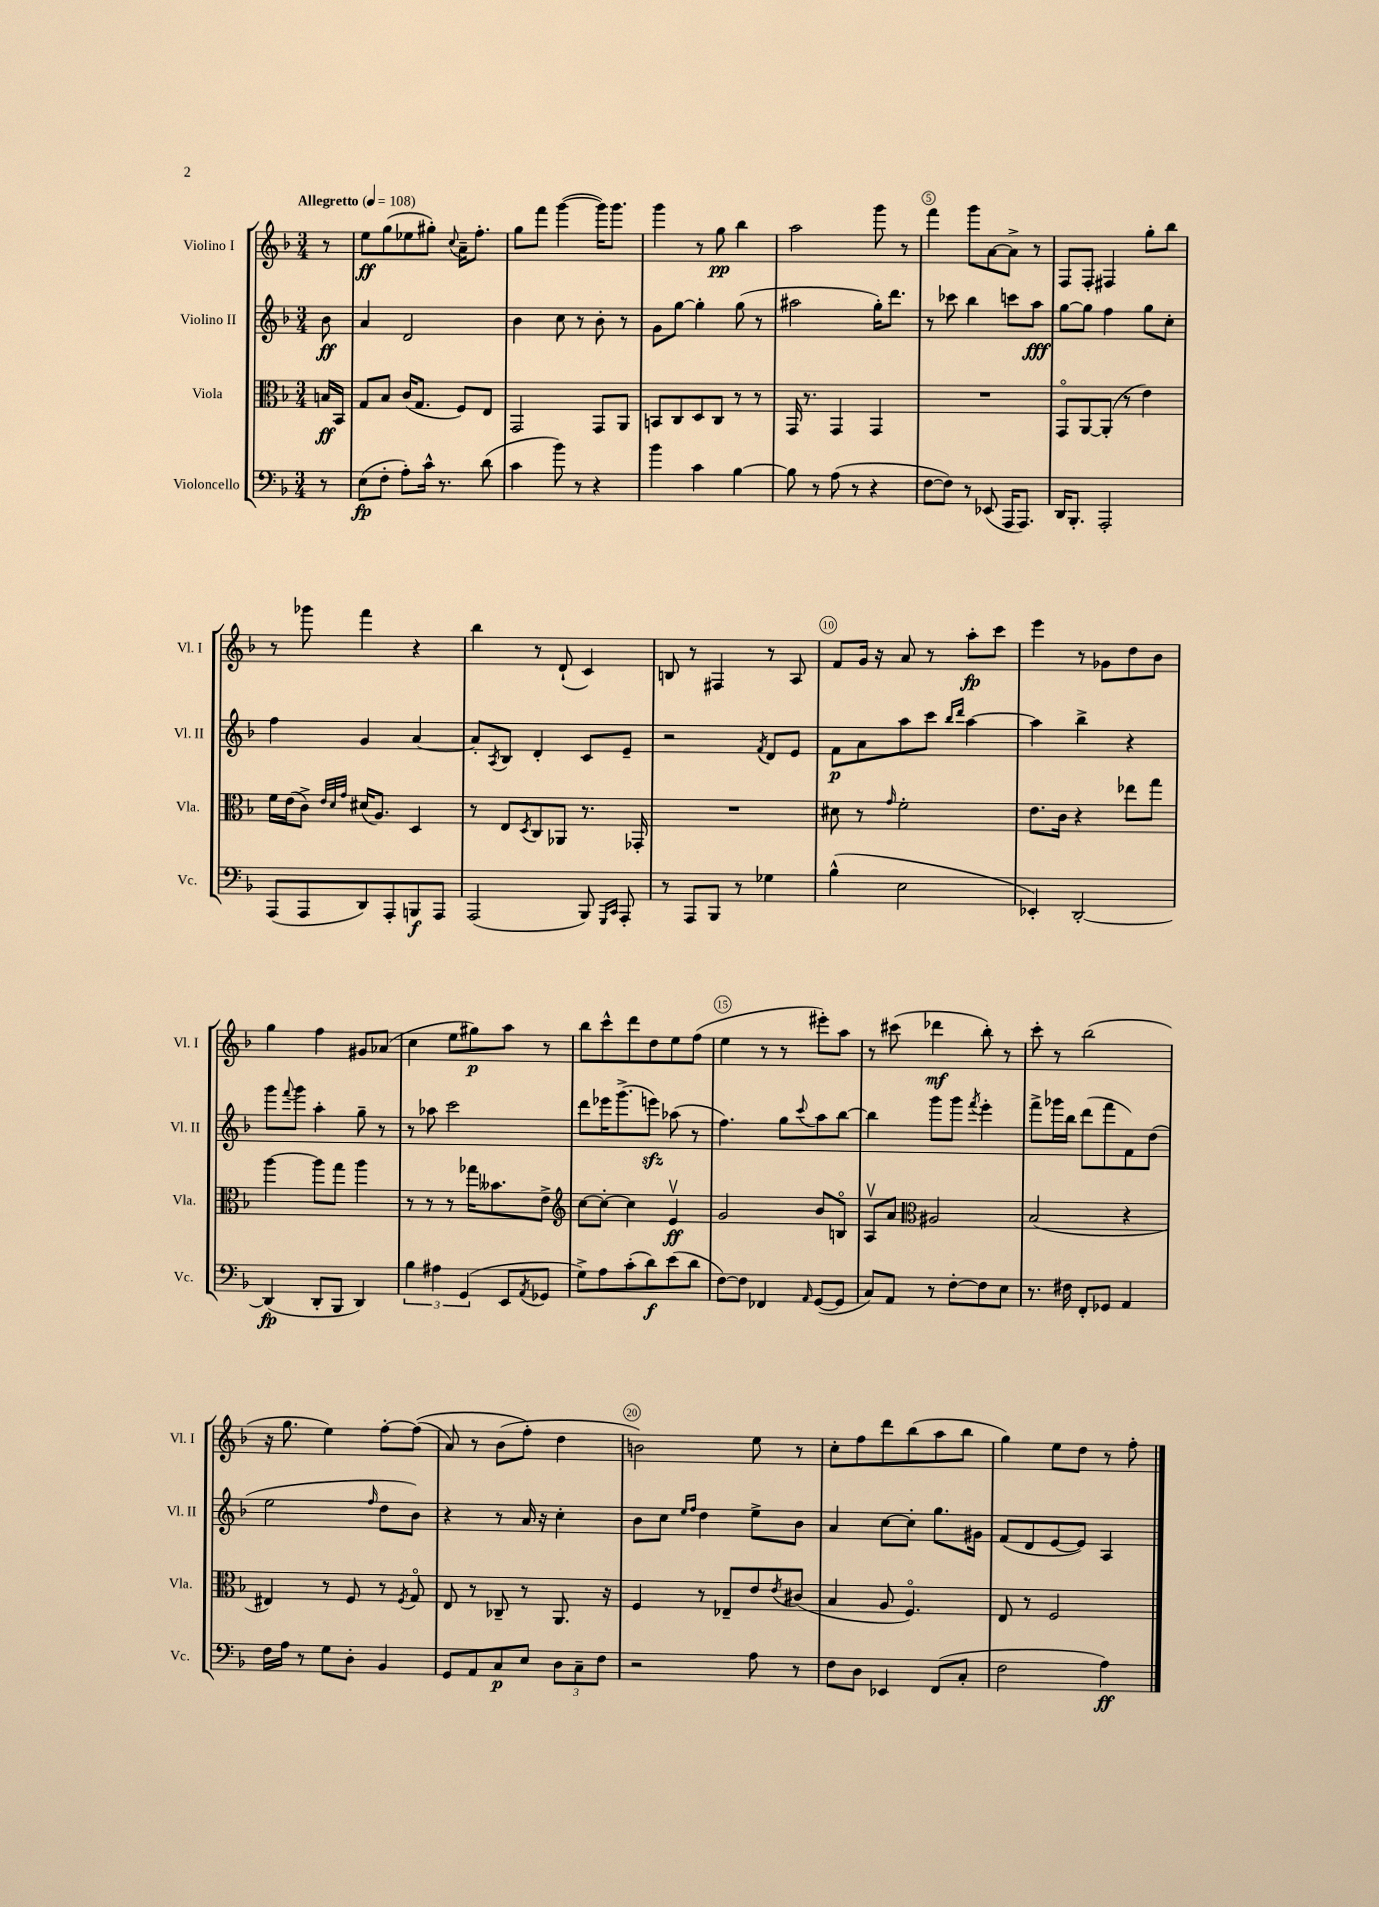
<<
\new StaffGroup <<
\new Staff = "s0" \with { instrumentName = "Violino I" shortInstrumentName = "Vl. I" } {
    \clef treble \key f \major \numericTimeSignature \time 3/4 \partial 8 \tempo "Allegretto" 4 = 108
    r8 |
    e''8\ff g''8( ees''8 gis''8-.) \appoggiatura { c''8 } a'16-- f''8.-. |
    g''8 f'''8 g'''4~( g'''16) g'''8. |
    g'''4 r8 g''8\pp bes''4 |
    a''2 g'''8 r8 |
    f'''4 g'''8 a'8~ a'8-> r8 |
    f8 f8-. fis4 g''8-. bes''8 |
    r8 ges'''8 f'''4 r4 |
    bes''4 r8 d'8-!( c'4) |
    b8 r8 fis4 r8 a8 |
    f'8 g'16 r16 a'8 r8 a''8-.\fp c'''8 |
    e'''4 r8 ges'8 d''8 bes'8 |
    g''4 f''4 gis'8 aes'8( |
    c''4 e''8 gis''8\p) a''8 r8 |
    bes''8 c'''8-^ d'''8 d''8 e''8 f''8( |
    e''4 r8 r8 eis'''8-.) a''8 |
    r8 cis'''8( des'''4\mf bes''8-.) r8 |
    c'''8-. r8 bes''2( |
    r16 g''8. e''4) f''8~-. f''8(\( |
    a'8) r8 bes'8( f''8-.\) d''4 |
    b'2) e''8 r8 |
    c''8-. f''8 d'''8 bes''8( a''8 bes''8 |
    g''4) e''8 d''8 r8 f''8-. \bar "|." |
}
\new Staff = "s1" \with { instrumentName = "Violino II" shortInstrumentName = "Vl. II" } {
    \clef treble \key f \major \numericTimeSignature \time 3/4 \partial 8
    bes'8\ff |
    a'4 d'2 |
    bes'4 c''8 r8 bes'8-. r8 |
    g'8 g''8~ g''4-. g''8( r8 |
    ais''2 g''16-.) d'''8. |
    r8 ces'''8 bes''4 c'''8 a''8\fff |
    g''8~ g''8 f''4 g''8 c''8-. |
    f''4 g'4 a'4~ |
    a'8-. \acciaccatura { a8 } bes8 d'4-. c'8 e'8-- |
    r2 \acciaccatura { f'8 } d'8 e'8 |
    f'8\p a'8 a''8 c'''8 \grace { bes''16 d'''16 } a''4~ |
    a''4 bes''4-> r4 |
    g'''8 \appoggiatura { f'''8 } g'''8 a''4-. g''8-- r8 |
    r8 aes''8 c'''2 |
    d'''8 ees'''16 g'''8.->( e'''8\sfz) aes''8( r8 |
    f''4.) g''8 \appoggiatura { c'''8 } a''8 bes''8~ |
    bes''4 g'''8 g'''8 \acciaccatura { f'''8 } e'''4-. |
    f'''8-> ges'''16 bes''16 d'''8( f'''8 f'8) d''8( |
    e''2 \grace { f''16 } d''8 bes'8) |
    r4 r8 a'16 r16 c''4-. |
    bes'8 c''8 \grace { e''16 f''16 } d''4 e''8-> bes'8 |
    a'4 c''8~ c''8-. g''8. gis'16 |
    f'8( d'8 e'8~ e'8) a4 \bar "|." |
}
\new Staff = "s2" \with { instrumentName = "Viola" shortInstrumentName = "Vla." } {
    \clef alto \key f \major \numericTimeSignature \time 3/4 \partial 8
    b16\ff bes,16 |
    g8 bes8 c'16( g8. f8) e8 |
    g,2 g,8 a,8 |
    b,8 c8 d8 c8 r8 r8 |
    g,16 r8. g,4 g,4 |
    R2. |
    g,8\flageolet a,8~ a,8-.( r8 e'4) |
    f'16 e'16( c'8->) \grace { e'32 d'32 g'32 } dis'16( a8.) d4 |
    r8 e8 \acciaccatura { d8 } c8 aes,8 r8. ges,16-. |
    R2. |
    dis'8 r8 \grace { g'16 } f'2-. |
    e'8. c'16 r4 ees''8 g''8 |
    a''4~ a''8 g''8 a''4 |
    r8 r8 r8 ges''16 beses'8. e'8-> |
    \clef treble c''8~ c''8~-. c''4 e'4\upbow\ff |
    g'2 bes'8 b8\flageolet |
    a8\upbow a'8 \clef alto ais2 |
    bes2( r4 |
    eis4) r8 f8 r8 \acciaccatura { f8 } g8\flageolet |
    e8 r8 ces8-- r8 a,8. r16 |
    f4 r8 ees8-- e'8 \acciaccatura { e'8 } cis'8( |
    bes4 a8 f4.\flageolet) |
    e8 r8 f2 \bar "|." |
}
\new Staff = "s3" \with { instrumentName = "Violoncello" shortInstrumentName = "Vc." } {
    \clef bass \key f \major \numericTimeSignature \time 3/4 \partial 8
    r8 |
    e8\fp( f8-. a8-.) c'16-^ r8. d'8( |
    c'4 bes'8) r8 r4 |
    bes'4 c'4 bes4~ |
    bes8 r8 a8( r8 r4 |
    f8~ f8) r8 ees,8( a,,16 a,,8.) |
    d,16 bes,,8.-. a,,2-. |
    a,,8( a,,8 d,8) a,,8-. b,,8\f a,,8 |
    a,,2( bes,,8) \grace { g,,16 c,16 } a,,8-. |
    r8 a,,8 bes,,8 r8 ges4 |
    bes4-^( e2 |
    ees,4-.) d,2~-. |
    d,4\fp( d,8-. bes,,8 d,4) |
    \tuplet 3/2 { bes4 ais4 g,4( } e,8 \acciaccatura { a,8 } ges,8 |
    g8->) a8 c'8-.( d'8\f) e'8( d'8 |
    f8~) f8 fes,4 \grace { a,16 } g,8~( g,8 |
    c8) a,8 r8 f8~-. f8 e8 |
    r8. fis16 f,8-. ges,8 a,4 |
    f16 a16 r8 g8 d8-. bes,4 |
    g,8 a,8 c8\p e8 \tuplet 3/2 { d8 c8-- f8 } |
    r2 a8 r8 |
    f8 d8 ees,4 f,8( c8-. |
    f2 a4\ff) \bar "|." |
}
>>
>>
\layout { \context { \Score \override BarNumber.break-visibility = ##(#f #t #t) barNumberVisibility = #(every-nth-bar-number-visible 5) \override BarNumber.stencil = #(make-stencil-circler 0.1 0.3 ly:text-interface::print) } }
